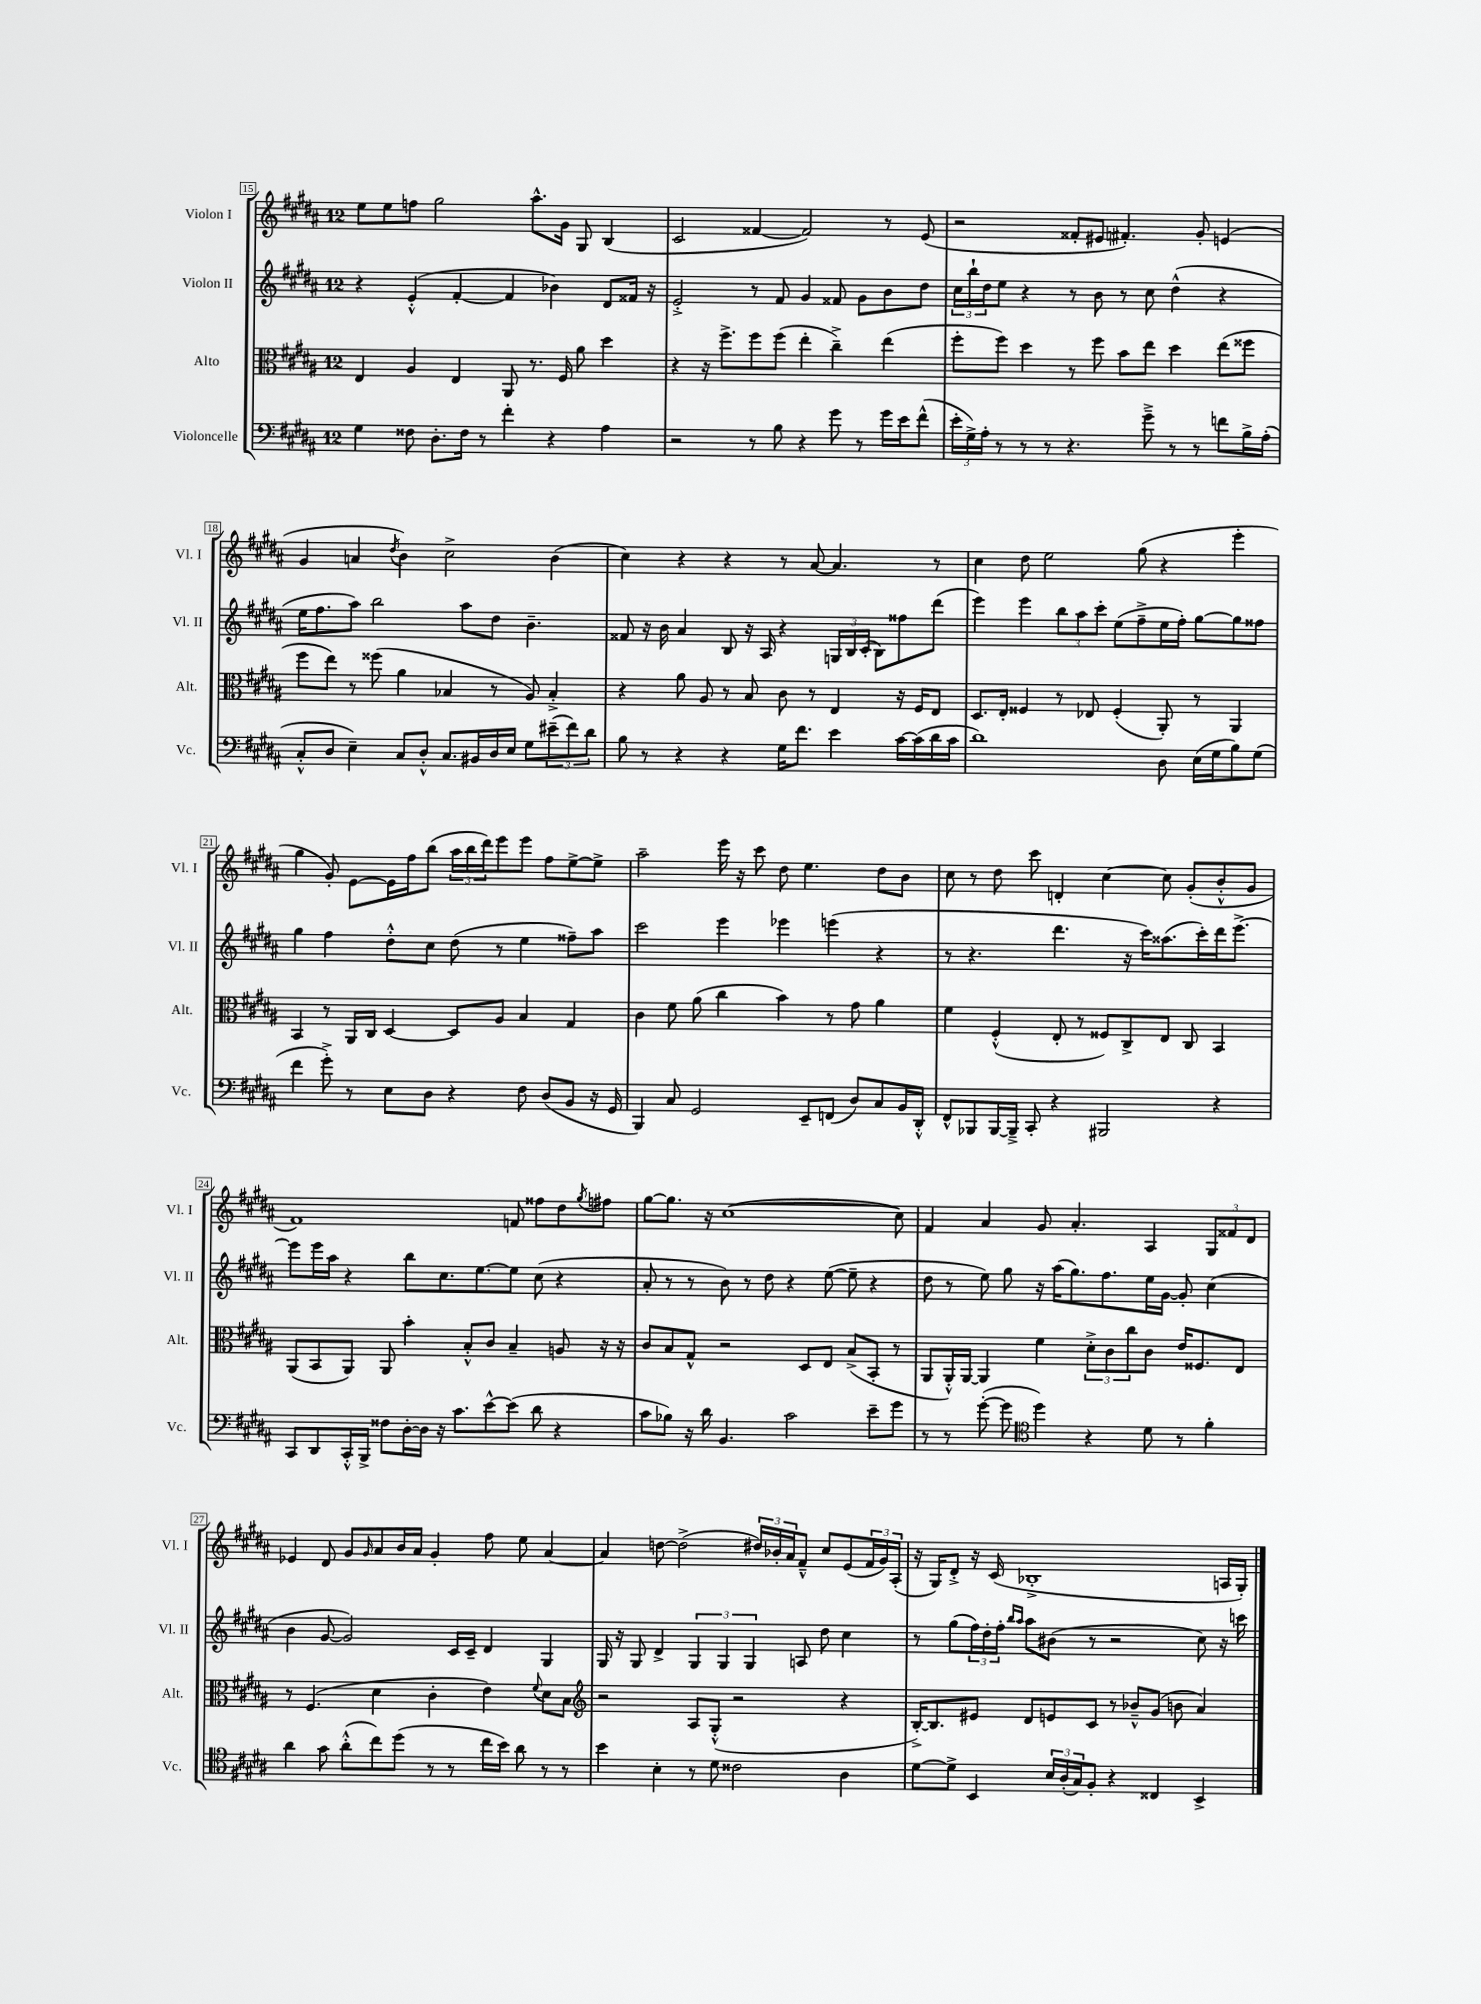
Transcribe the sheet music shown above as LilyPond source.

<<
\new StaffGroup <<
\new Staff = "s0" \with { instrumentName = "Violon I" shortInstrumentName = "Vl. I" } {
    \clef treble \key b \major \once \override Staff.TimeSignature.style = #'single-digit \time 12/8
    e''8 e''8 f''8 gis''2 ais''8.-^ gis'16 gis8 b4( |
    cis'2 fisis'4~ fisis'2) r8 e'8( |
    r2 fisis'8-. eis'8 fis'4.-.) gis'8-. e'4( |
    gis'4 a'4 \acciaccatura { dis''8 } b'4) cis''2-> b'4( |
    cis''4) r4 r4 r8 ais'8~ ais'4. r8 |
    cis''4 dis''8 e''2 gis''8( r4 e'''4-. |
    gis''4 gis'8-.) e'8~ e'16 fis''16 b''8( \tuplet 3/2 { ais''16 b''16 dis'''16) } e'''8 e'''8 fis''8 e''8~-> e''8-> |
    ais''2-- e'''16 r16 cis'''8 dis''8 e''4. dis''8 b'8 |
    cis''8 r8 dis''8 cis'''8 d'4-. cis''4~ cis''8 gis'8-.( b'8-.-^ gis'8 |
    fis'1) f'8 fisis''8 dis''8 \acciaccatura { gis''8 } fis''8 |
    gis''8~ gis''8. r16 cis''1~( cis''8) |
    fis'4 ais'4 gis'8 ais'4.-. ais4 \tuplet 3/2 { gis8 fisis'8 dis'8 } |
    ees'4 dis'8 gis'8 \grace { gis'16 } ais'8 b'16 ais'16 gis'4-. fis''8 e''8 ais'4~ |
    ais'4 d''8~ d''2->( \tuplet 3/2 { dis''16) bes'16-. ais'16 } fis'8---^ cis''8 e'8( \tuplet 3/2 { fis'16 gis'16) ais16-.( } |
    r16 gis16) dis'8-.-> r16 cis'16( bes1-.-> a16 gis16-.) \bar "|." |
}
\new Staff = "s1" \with { instrumentName = "Violon II" shortInstrumentName = "Vl. II" } {
    \clef treble \key b \major \once \override Staff.TimeSignature.style = #'single-digit \time 12/8
    r4 e'4-.-^( fis'4~-. fis'4 bes'4) dis'8 fisis'16 r16 |
    e'2-.-> r8 fis'8 gis'4 fisis'8 gis'8 b'8 dis''8 |
    \tuplet 3/2 { cis''16 b''16-! dis''16 } e''8 r4 r8 b'8 r8 cis''8 dis''4-^( r4 |
    e''16 fis''8. ais''8) b''2 ais''8 dis''8 b'4.-- |
    fisis'8 r16 b'16 ais'4 b8 r16 ais16 r4 \tuplet 3/2 { g16 b16 cis'16-.( } b8) fisis''8 dis'''8( |
    e'''4) e'''4 \tuplet 3/2 { b''8 ais''8 cis'''8-. } e''8( fis''8---> e''16 fis''16-.) gis''8~ gis''8 fisis''8 |
    gis''4 fis''4 dis''8-.-^ cis''8 dis''8( r8 e''4 fisis''8--) ais''8 |
    cis'''2 e'''4 ees'''4 e'''4( r4 |
    r8 r4. dis'''4. r16 cis'''16) aisis''8.( cis'''16-.) dis'''16 e'''8.~-> |
    e'''8 e'''16 ais''16 r4 b''8 cis''8. e''8.~ e''8 cis''8( r4 |
    ais'8-. r8 r8 b'8) r8 dis''8 r4 e''8~( e''8-- r4 |
    dis''8 r8 e''8) gis''8 r16 ais''16( gis''8.) fis''8. e''16 gis'16~ gis'8-. cis''4( |
    b'4 gis'8~ gis'2) cis'16 cis'16-- dis'4 gis4 |
    gis16 r16 gis8 dis'4-> \tuplet 3/2 { gis4 gis4 gis4 } a8 dis''8 cis''4 |
    r8 gis''8( \tuplet 3/2 { fis''16) dis''16-. fis''16-. } \grace { b''16 ais''16 } ais''8 bis'8( r8 r2 cis''8) r16 c'''16 \bar "|." |
}
\new Staff = "s2" \with { instrumentName = "Alto" shortInstrumentName = "Alt." } {
    \clef alto \key b \major \once \override Staff.TimeSignature.style = #'single-digit \time 12/8
    e4 ais4 e4 ais,8 r8. fis16 ais'8 dis''4 |
    r4 r16 fis''8.-> fis''8 fis''8( e''4-. cis''4--->) e''4( |
    fis''8-. fis''8) dis''4 r8 fis''8 b'8 e''8 dis''4 e''8( fisis''8 |
    fis''8 e''8) r8 fisis''8( ais'4 bes4 r8 ais8) bes4-.-> |
    r4 ais'8 ais8 r8 b8 cis'8 r8 e4 r16 fis16 e8 |
    dis8. e16-. fisis4 r8 ees8 fisis4-.( ais,8-.) r8 ais,4 |
    b,4 r8 ais,16 cis16 dis4~ dis8 ais8 b4 gis4 |
    cis'4 fis'8 ais'8( cis''4 b'4) r8 gis'8 ais'4 |
    fis'4 fis4-.-^( e8-. r8 fisis8) cis8-> e8 cis8 b,4 |
    ais,8( b,8 ais,8) ais,8 b'4-. b8-.-^ cis'8 b4-- a8 r16 r16 |
    cis'8 b8 gis8-^ r2 dis8 e8 b8->( b,8-. r8 |
    ais,8 ais,16-.-^) ais,16~ ais,4 fis'4 \tuplet 3/2 { dis'8-.-> cis'8 cis''8 } cis'8 e'16 fisis8. e8 |
    r8 fis4.( dis'4 cis'4-. e'4) \appoggiatura { fis'8 } dis'8 b8 |
    \clef treble r2 ais8 gis8-.-^( r2 r4 |
    b16~-.->) b8. eis'8 dis'8 e'8 cis'8 r8 bes'8---^ gis'8( b'8 ais'4) \bar "|." |
}
\new Staff = "s3" \with { instrumentName = "Violoncelle" shortInstrumentName = "Vc." } {
    \clef bass \key b \major \once \override Staff.TimeSignature.style = #'single-digit \time 12/8
    gis4 fisis8 dis8.-. fisis16 r8 fis'4-. r4 ais4 |
    r2 r8 b8 r4 gis'8 r8 gis'16 e'16 fis'8-^( |
    \tuplet 3/2 { e'16-. gis16->) ais16-. } r8 r8 r8 r4. gis'8---> r8 r8 f'8 b16-> ais16-.( |
    cis8-.-^ dis8 e4--) cis8 dis8-.-^ cis8. bis,16 dis16 e16 gis8 \tuplet 3/2 { eis'8--( fis'8) dis'8 } |
    b8 r8 r4 r4 gis16 fis'8. e'4 cis'16~ cis'16( dis'16 cis'16 |
    dis'1) dis8 e16( gis16 b8) gis8( |
    fis'4 gis'8-.->) r8 e8 dis8 r4 fis8 dis8( b,8 r16 gis,16 |
    b,,4) cis8 gis,2 e,8-- f,8( dis8) cis8 b,16 dis,16-.-^ |
    fis,8-^ bes,,8 bes,,16~ bes,,16---> cis,8-. r4 bis,,2 r4 |
    cis,8 dis,8 cis,16-.-^ b,,16-> fisis8 dis16~-. dis16 r16 cis'8. e'8~-^ e'8( dis'8 r4 |
    cis'8 bes8) r16 dis'16 b,4. cis'2 e'8-- gis'8 |
    r8 r8 gis'8~-.( gis'8 \clef tenor dis''4) r4 dis'8 r8 fis'4-. |
    ais'4 gis'8 ais'8-.-^( cis''8) dis''8( r8 r8 cis''16 b'16) ais'8 r8 r8 |
    b'4 b4-. r8 dis'8 cisis'2 ais4 |
    dis'8~ dis'8-> b,4 \tuplet 3/2 { b16 ais16-.( gis16) } fis8-. r4 cisis4 b,4-> \bar "|." |
}
>>
>>
\layout { \context { \Score currentBarNumber = #15 \override BarNumber.stencil = #(make-stencil-boxer 0.1 0.3 ly:text-interface::print) } }
